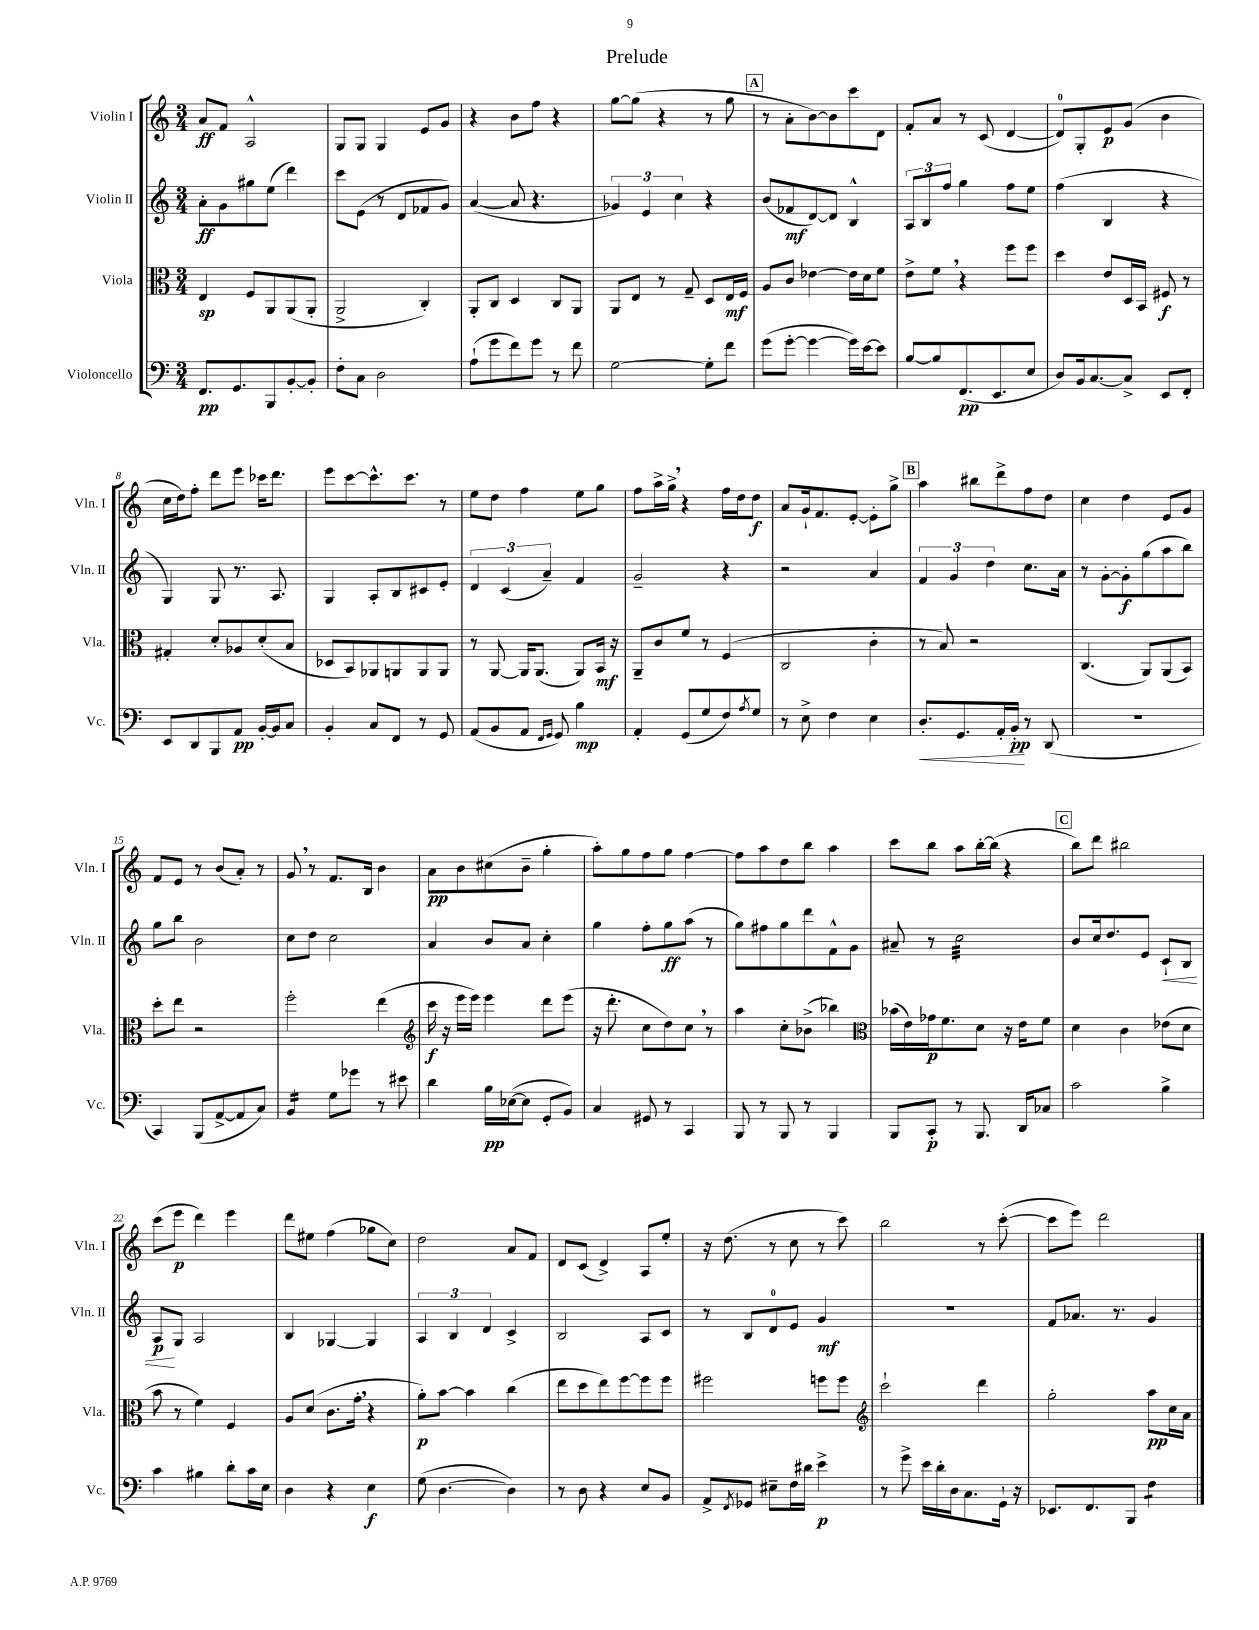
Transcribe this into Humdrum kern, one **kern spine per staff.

**kern	**kern	**kern	**kern
*staff4	*staff3	*staff2	*staff1
*clefF4	*clefC3	*clefG2	*clefG2
*k[]	*k[]	*k[]	*k[]
*M3/4	*M3/4	*M3/4	*M3/4
8.FF/L	4E/	8a'\L	8a/L
.	.	8g\	8f/J
8.GG/	.	.	.
.	8F/L	8gg#\	2A^^/
8BBB/	8AA/	(8ee\J	.
[8BB'/	(8AA/	4ddd\)	.
8BB'/]J	8AA'/J	.	.
=	=	=	=
8F'\L	2AA^/	8ccc\L	8G/L
8C\J	.	(8e\J	8G/J
2D\	.	8r	4G/
.	.	8d/L	.
.	4C'/)	8f-/	8e/L
.	.	8g/J)	8g/J
=	=	=	=
(8A`\L	8AA'/L	([4a/	4r
8g\	8C/J	.	.
8f\)	4D/	8a/]	8b\L
8g\J	.	4.r	8ff\J
8r	8C/L	.	4r
8f\	8AA/J	.	.
=	=	=	=
[2G\	8AA/L	6g-/)	[8gg\L
.	8E/J	.	(8gg\]J
.	.	6e/	.
.	8r	.	4r
.	.	6cc\	.
.	8G~/	.	.
8G'\]L	8D/L	4r	8r
8f\J	16E/L	.	8gg\
.	16F/JJ	.	.
=	=	=	=
(8g\L	8A/L	(8b/L	8r
[8g'\J	8c/J	8f-/	8a'\L
4g\_	[4e-\	[8d/)	[8b\)
.	.	8d/]J	8b\]
16g\]LL)	16e-\]LL	4B^^/	8ccc\
[16e\J	16d\J	.	.
8e\]J	8f\J	.	8d\J
=	=	=	=
[8B/L	8e^\L	12A/L	8f'/L
.	.	12B/	.
8B/]	8f\J	.	8a/J
.	.	12ff/J	.
(8.FF/	4r	4gg\	8r
.	.	.	(8c/
8.EE/	.	.	.
.	8ff\L	8ff\L	[4d/
8E/J	8ff\J	8ee\J	.
=	=	=	=
8D/L)	4dd\	(4ff\	8d/]L)
16BB/k	.	.	8G'/
[8.C/	.	.	.
.	8e/L	4B/	8e/
8C^/]J	16D/L	.	(8g/J
.	16BB/JJ	.	.
8EE/L	8F#/	4r	4b\
8FF'/J	8r	.	.
=	=	=	=
8EE/L	4G#'/	4G/)	16cc\LL
.	.	.	16dd\J)
8DD/	.	.	8ff'\J
8BBB/	8d'/L	8G/	8ddd\L
8AA/J	8A-/	8.r	8eee\J
[16BB'/LL	(8d'/	.	16ccc-\LK
16BB/]J	.	8.A/	8.ddd\J
8C/J	8B/J	.	.
=	=	=	=
4BB'/	8D-/L	4G/	8eee\L
.	8BB/)	.	[8ccc\
8C/L	8AA-/	8A'/L	8.ccc^^\]
8FF/J	8AA/	8B/	.
.	.	.	8.ccc\J
8r	8AA/	8c#/	.
8GG/	8AA/J	8e'/J	8r
=	=	=	=
(8AA/L	8r	6d/	8ee\L
8BB/	[8AA/	.	8dd\J
.	.	(6c/	.
8AA/J	16AA/]LK	.	4ff\
.	(8.AA/J	.	.
.	.	6a~/)	.
16qqFF/LL	.	.	.
16qqGG/JJ	.	.	.
8GG/)	.	.	.
4B\	8AA/L)	4f/	8ee\L
.	16BB/Jk	.	8gg\J
.	16r	.	.
=	=	=	=
4AA'/	8AA~/L	2g~/	8ff\L
.	8c/	.	16aa^\L
.	.	.	16gg^\JJ
(8GG/L	8f/J	.	4r
8G/	8r	.	.
8F/)	(4F/	4r	16ff\LL
.	.	.	16dd\J
8qA/	.	.	.
8G/J	.	.	8dd\J
=	=	=	=
8r	2C/	2r	8a/L
8E^\	.	.	16g`/k
.	.	.	8.f/
4F\	.	.	.
.	.	.	[8e'/J
4E\	4c'\	4a/	8e'\]L
.	.	.	8gg^\J
=	=	=	=
8.D'/L	8r	6f/	4aa\
.	8B/)	.	.
.	.	6g/	.
8.GG/	.	.	.
.	2r	.	8bb#\L
.	.	6dd\	.
16AA'/L	.	.	8ddd^\
16BB'/JJ	.	.	.
8r	.	8.cc\L	8ff\
(8DD/	.	.	8dd\J
.	.	16a\Jk	.
=	=	=	=
2.r	(4.C/	8r	4cc\
.	.	[8g'\L	.
.	.	8g'\]	4dd\
.	8AA/L)	(8gg\	.
.	(8AA/	8aa\	8e/L
.	8BB/J)	8bb\J)	8g/J
=	=	=	=
4CC/)	8dd'\L	8gg\L	8f/L
.	8ee\J	8bb\J	8e/J
(8BBB/L	2r	2b\	8r
[8AA^/	.	.	(8b/L
8AA/]	.	.	8a'/J)
8C/J)	.	.	8r
=	=	=	=
4BB/	2ff'\	8cc\L	8g/
.	.	8dd\J	8r
8G\L	.	2cc\	8.f/L
8g-\J	.	.	.
.	.	.	16B/Jk
8r	(4ee\	.	4b\
8e#\	.	.	.
=	=	=	=
*	*clefG2	*	*
4d\	16ccc\	4a/	8a\L
.	16r	.	.
.	16eee\LL	.	8b\
.	16eee\JJ)	.	.
16B\LL	4eee\	8b/L	(8cc#\
([16E-\J	.	.	.
8E-\]J	.	8a/J	8b~\J
8GG'/L	8ddd\L	4cc'\	4gg'\
8BB/J)	(8eee\J	.	.
=	=	=	=
4C/	16r	4gg\	8aa'\L)
.	8.ddd'\	.	.
.	.	.	8gg\
8GG#/	8cc\L	8ff'\L	8ff\
8r	8dd\)	8gg\	8gg\J
4CC/	8cc\J	(8aa\J	[4ff\
.	8r	8r	.
=	=	=	=
8BBB/	4aa\	8gg\L)	8ff\]L
8r	.	8ff#\	8aa\
8BBB/	8cc'\L	8gg\	8dd\
8r	(8b-^\J	8ddd\	8bb\J
4BBB/	4bb-\)	8f^^\	4aa\
.	.	8g\J	.
=	=	=	=
*	*clefC3	*	*
8BBB/L	(16b-\LL	8a#~/	8ccc\L
.	16e\)	.	.
8CC'/J	16g-\J	8r	8bb\J
.	8.f\	.	.
8r	.	2cc\	8aa\L
8.BBB/	8d\J	.	[16bb'\L
.	.	.	(16bb\]JJ
.	16r	.	4r
16DD/LK	16e\LK	.	.
8C-/J	8f\J	.	.
=	=	=	=
2c\	4d\	8b/L	8bb\L)
.	.	16cc/k	8ddd\J
.	.	8.dd/	.
.	4c\	.	2bb#\
.	.	8e/J	.
4B^\	(8e-\L	8c`/L	.
.	8d\J	8B/J	.
=	=	=	=
4c\	8b\	8A/L	(8ccc\L
.	8r	8G/J	8eee\J
4B#\	4f\)	2A/	4ddd\)
8d'\L	4F/	.	4eee\
16c\L	.	.	.
16E\JJ	.	.	.
=	=	=	=
4D\	8A/L	4B/	8ddd\L
.	(8d/J	.	8ee#\J
4r	8.c\L	[4G-/	(4ff\
.	16g'\Jk	.	.
4E\	4r	4G-/]	8gg-\L
.	.	.	8cc\J)
=	=	=	=
(8G\	8a'\L)	6A/	2dd\
[4.D\	[8b\J	.	.
.	.	6B/	.
.	4b\]	.	.
.	.	6d/	.
4D\])	(4cc\	4c^/	8a/L
.	.	.	8f/J
=	=	=	=
8r	8ee\L	2B/	8d/L
8D\	8dd\	.	(8c/J
4r	8ee\)	.	4d^/)
.	[8ff\	.	.
8E/L	8ff\]	8A/L	8A/L
8BB/J	8ff\J	8c/J	8ee'/J
=	=	=	=
8AA^/L	2ff#\	8r	16r
.	.	.	(8.dd\
8qFF/	.	.	.
8GG-/J	.	8B/L	.
8E#~\L	.	8d/	8r
16F\L	.	8e/J	8cc\
16d#\JJ	.	.	.
4e^\	8ff\L	4g/	8r
.	8ff\J	.	8ccc\)
=	=	=	=
*	*clefG2	*	*
8r	2ccc`\	2.r	2bb\
8g^\	.	.	.
16e\LL	.	.	.
16d'\	.	.	.
16D\J	.	.	.
8.C\	.	.	.
.	4ddd\	.	8r
16GG`\Jk	.	.	([8ccc'\
16r	.	.	.
=	=	=	=
8.EE-/L	2gg'\	8f/L	8ccc\]L
.	.	8.a-/J	8eee\J)
8.FF/	.	.	.
.	.	.	2ddd\
.	.	8.r	.
8BBB/J	.	.	.
4F\	8aa\L	4g/	.
.	16cc\L	.	.
.	16a\JJ	.	.
==	==	==	==
*-	*-	*-	*-
